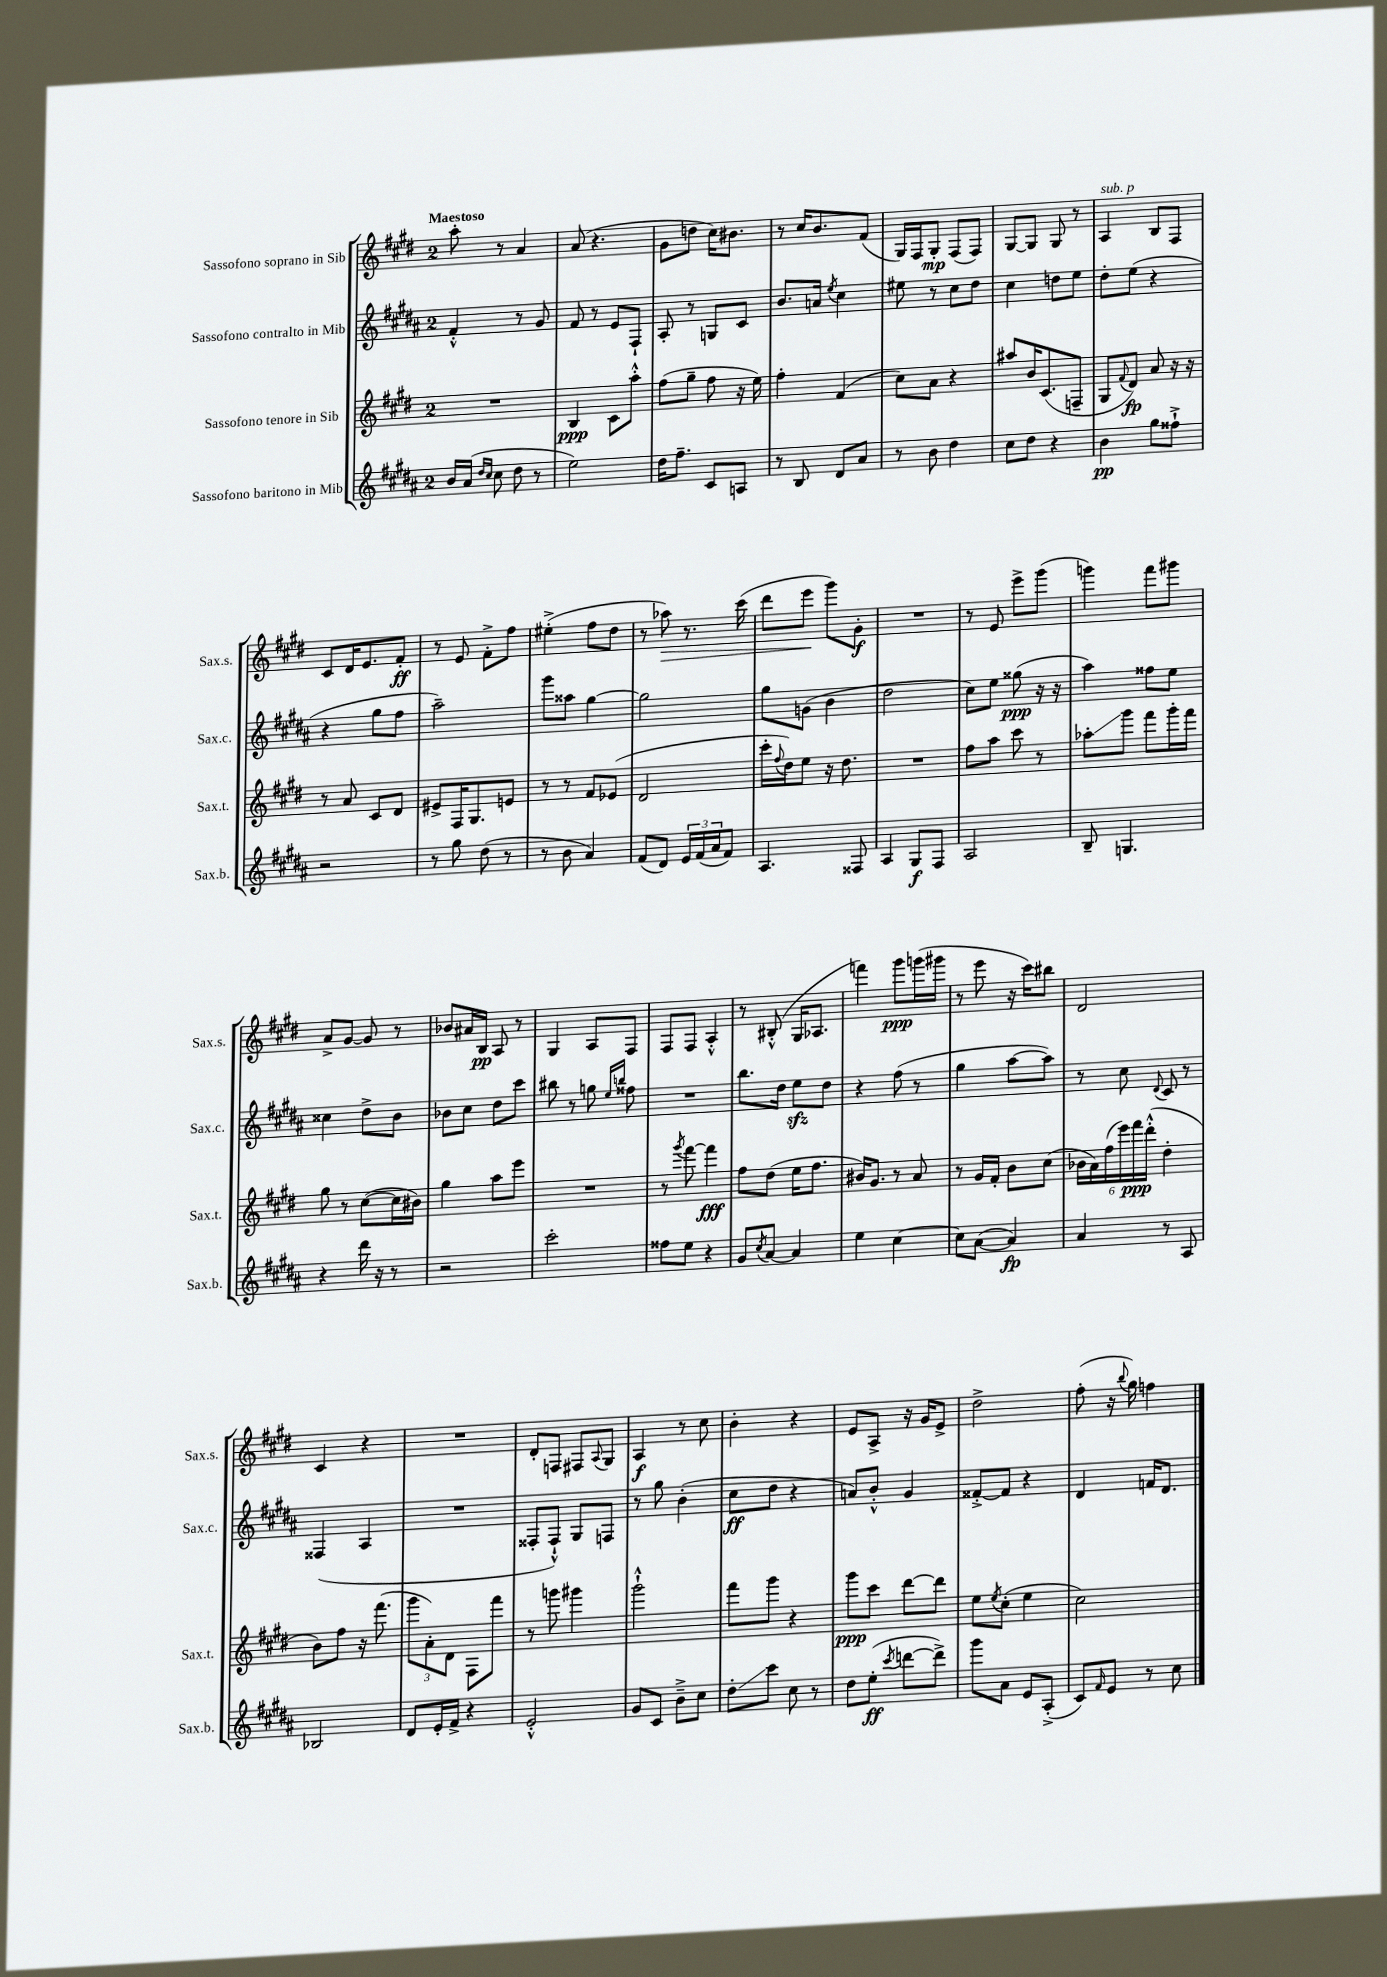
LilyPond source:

<<
\new StaffGroup <<
\new Staff = "s0" \with { instrumentName = "Sassofono soprano in Sib" shortInstrumentName = "Sax.s." } {
    \clef treble \key e \major \once \override Staff.TimeSignature.style = #'single-digit \time 2/4 \tempo "Maestoso"
    a''8-. r8 a'4 |
    a'8( r4. |
    gis'8 d''8 cis''16) bis'8. |
    r8 cis''16 b'8. fis'8( |
    gis16) fis16 gis8-.\mp fis8( fis8) |
    gis8~ gis8 gis8 r8 |
    a4^\markup { \italic "sub. p" } b8 fis8 |
    cis'8 dis'16 e'8. fis'8-.\ff |
    r8 e'8 fis'8-.-> fis''8 |
    eis''4-.->( fis''8 dis''8 |
    r8 aes''8\>) r8. cis'''16( |
    dis'''8 e'''8\! gis'''8) gis'8-.\f |
    R2 |
    r8 e'8 e'''8-> gis'''8( |
    g'''4) fis'''8 gis'''8 |
    a'8-> gis'8~ gis'8 r8 |
    bes'8 ais'16 b16\pp a8 r8 |
    gis4 a8 fis8 |
    fis8 fis8 a4-.-^ |
    r8 bis8-.-^( gis16 aes8. |
    f'''4) gis'''8\ppp g'''16( gis'''16 |
    r8 e'''8 r16 cis'''16) bis''8 |
    dis'2 |
    cis'4 r4 |
    R2 |
    dis'8-. f8 fis8 \appoggiatura { a8 } gis8 |
    a4\f r8 cis''8 |
    b'4-. r4 |
    e'8 a8-> r16 gis'16 e'8-> |
    dis''2-> |
    fis''8-.( r16 \appoggiatura { b''8 } gis''16) f''4 \bar "|." |
}
\new Staff = "s1" \with { instrumentName = "Sassofono contralto in Mib" shortInstrumentName = "Sax.c." } {
    \clef treble \key b \major \once \override Staff.TimeSignature.style = #'single-digit \time 2/4
    fis'4-.-^ r8 gis'8 |
    fis'8 r8 e'8 fis8-! |
    ais8-. r8 g8 cis'8 |
    b'8. a'16 \acciaccatura { e''8 } cis''4 |
    eis''8 r8 cis''8 dis''8 |
    cis''4 d''8 e''8 |
    dis''8-. e''8( r4 |
    r4 gis''8 fis''8 |
    ais''2--) |
    gis'''8 aisis''8 gis''4~ |
    gis''2 |
    gis''8 g'8( b'4 |
    dis''2 |
    cis''8) e''8 gisis''8\ppp( r16 r16 |
    ais''4) fisis''8 e''8 |
    cisis''4 dis''8-> b'8 |
    bes'8 cis''8 dis''8 cis'''8 |
    bis''8 r8 g''8 \grace { e''16 b''16 } fisis''8 |
    R2 |
    b''8. dis''16 e''8\sfz dis''8 |
    r4 fis''8( r8 |
    gis''4 ais''8~ ais''8) |
    r8 cis''8 \appoggiatura { dis'8 } cis'8 r8 |
    fisis4( ais4 |
    R2 |
    fisis8-. fisis8-!-^) gis8 f8 |
    r8 gis''8 b'4-.( |
    cis''8\ff dis''8 r4 |
    a'8) b'8-.-^ gis'4 |
    fisis'8~-.-> fisis'8 r4 |
    dis'4 f'16 dis'8. \bar "|." |
}
\new Staff = "s2" \with { instrumentName = "Sassofono tenore in Sib" shortInstrumentName = "Sax.t." } {
    \clef treble \key e \major \once \override Staff.TimeSignature.style = #'single-digit \time 2/4
    R2 |
    b4\ppp cis'8 a''8-.-^ |
    fis''8( gis''8-- fis''8 r16 e''16) |
    fis''4-. fis'4( |
    cis''8) a'8 r4 |
    ais''8 b'16 cis'8.( f8-- |
    gis8 \appoggiatura { fis'8 } dis'8\fp) a'8 r16 r16 |
    r8 a'8 cis'8 dis'8 |
    eis'8-> fis16 gis8. e'8 |
    r8 r8 fis'8 ees'8( |
    dis'2 |
    cis'''16-. \appoggiatura { fis''8 } dis''16) e''8 r16 dis''8. |
    R2 |
    fis''8 a''8 cis'''8 r8 |
    aes''8-.\glissando gis'''8 fis'''8 gis'''16-. fis'''16 |
    gis''8 r8 cis''8~( cis''16 bis'16) |
    gis''4 a''8 e'''8 |
    R2 |
    r8 \acciaccatura { gis'''8 } fis'''8~ fis'''4\fff |
    fis''8 dis''8( e''16 fis''8. |
    bis'16) gis'8. r8 a'8 |
    r8 gis'16 fis'16-. b'8 cis''8( |
    \tuplet 6/4 { bes'16 a'16) fis''16( e'''16) fis'''16\ppp dis'''16-.-^( } dis''4-. |
    b'8) fis''8 r16 fis'''8.( |
    \tuplet 3/2 { gis'''8 a'8-.) dis'8 } fis8 fis'''8 |
    r8 g'''8 gis'''4 |
    gis'''2-!-^ |
    fis'''8 gis'''8 r4 |
    gis'''8\ppp cis'''8 dis'''8~ dis'''8 |
    e''8 \acciaccatura { e''8 } cis''8-.( e''4 |
    cis''2) \bar "|." |
}
\new Staff = "s3" \with { instrumentName = "Sassofono baritono in Mib" shortInstrumentName = "Sax.b." } {
    \clef treble \key b \major \once \override Staff.TimeSignature.style = #'single-digit \time 2/4
    b'16 ais'16( \grace { dis''16 cis''16 } cis''8 dis''8 r8 |
    e''2) |
    dis''16 fis''8.-- cis'8 a8 |
    r8 b8 dis'8 ais'8 |
    r8 b'8 dis''4 |
    cis''8 dis''8 r4 |
    b'4\pp gis''8 fisis''8-!-> |
    r2 |
    r8 gis''8 dis''8( r8 |
    r8 b'8 ais'4) |
    fis'8( dis'8) \tuplet 3/2 { e'16 fis'16( ais'16 } fis'8) |
    ais4. fisis8 |
    ais4 gis8\f fis8 |
    ais2 |
    b8-- g4. |
    r4 dis'''16 r16 r8 |
    r2 |
    cis'''2-. |
    fisis''8 e''8 r4 |
    gis'8 \acciaccatura { cis''8 } ais'8~ ais'4 |
    e''4 cis''4~ |
    cis''8 ais'8~( ais'4\fp) |
    ais'4 r8 ais8 |
    bes2 |
    dis'8 e'16-. fis'16-> r4 |
    e'2-.-^ |
    gis'8 cis'8 b'8---> cis''8 |
    dis''8-.\glissando cis'''8 cis''8 r8 |
    dis''8 e''8-.\ff( \acciaccatura { cis'''8 } d'''8~ d'''8->) |
    gis'''8 ais'8 e'8 ais8-.->( |
    cis'8) \grace { fis'16 } e'8 r8 cis''8 \bar "|." |
}
>>
>>
\layout { \context { \Score \remove "Bar_number_engraver" } }
